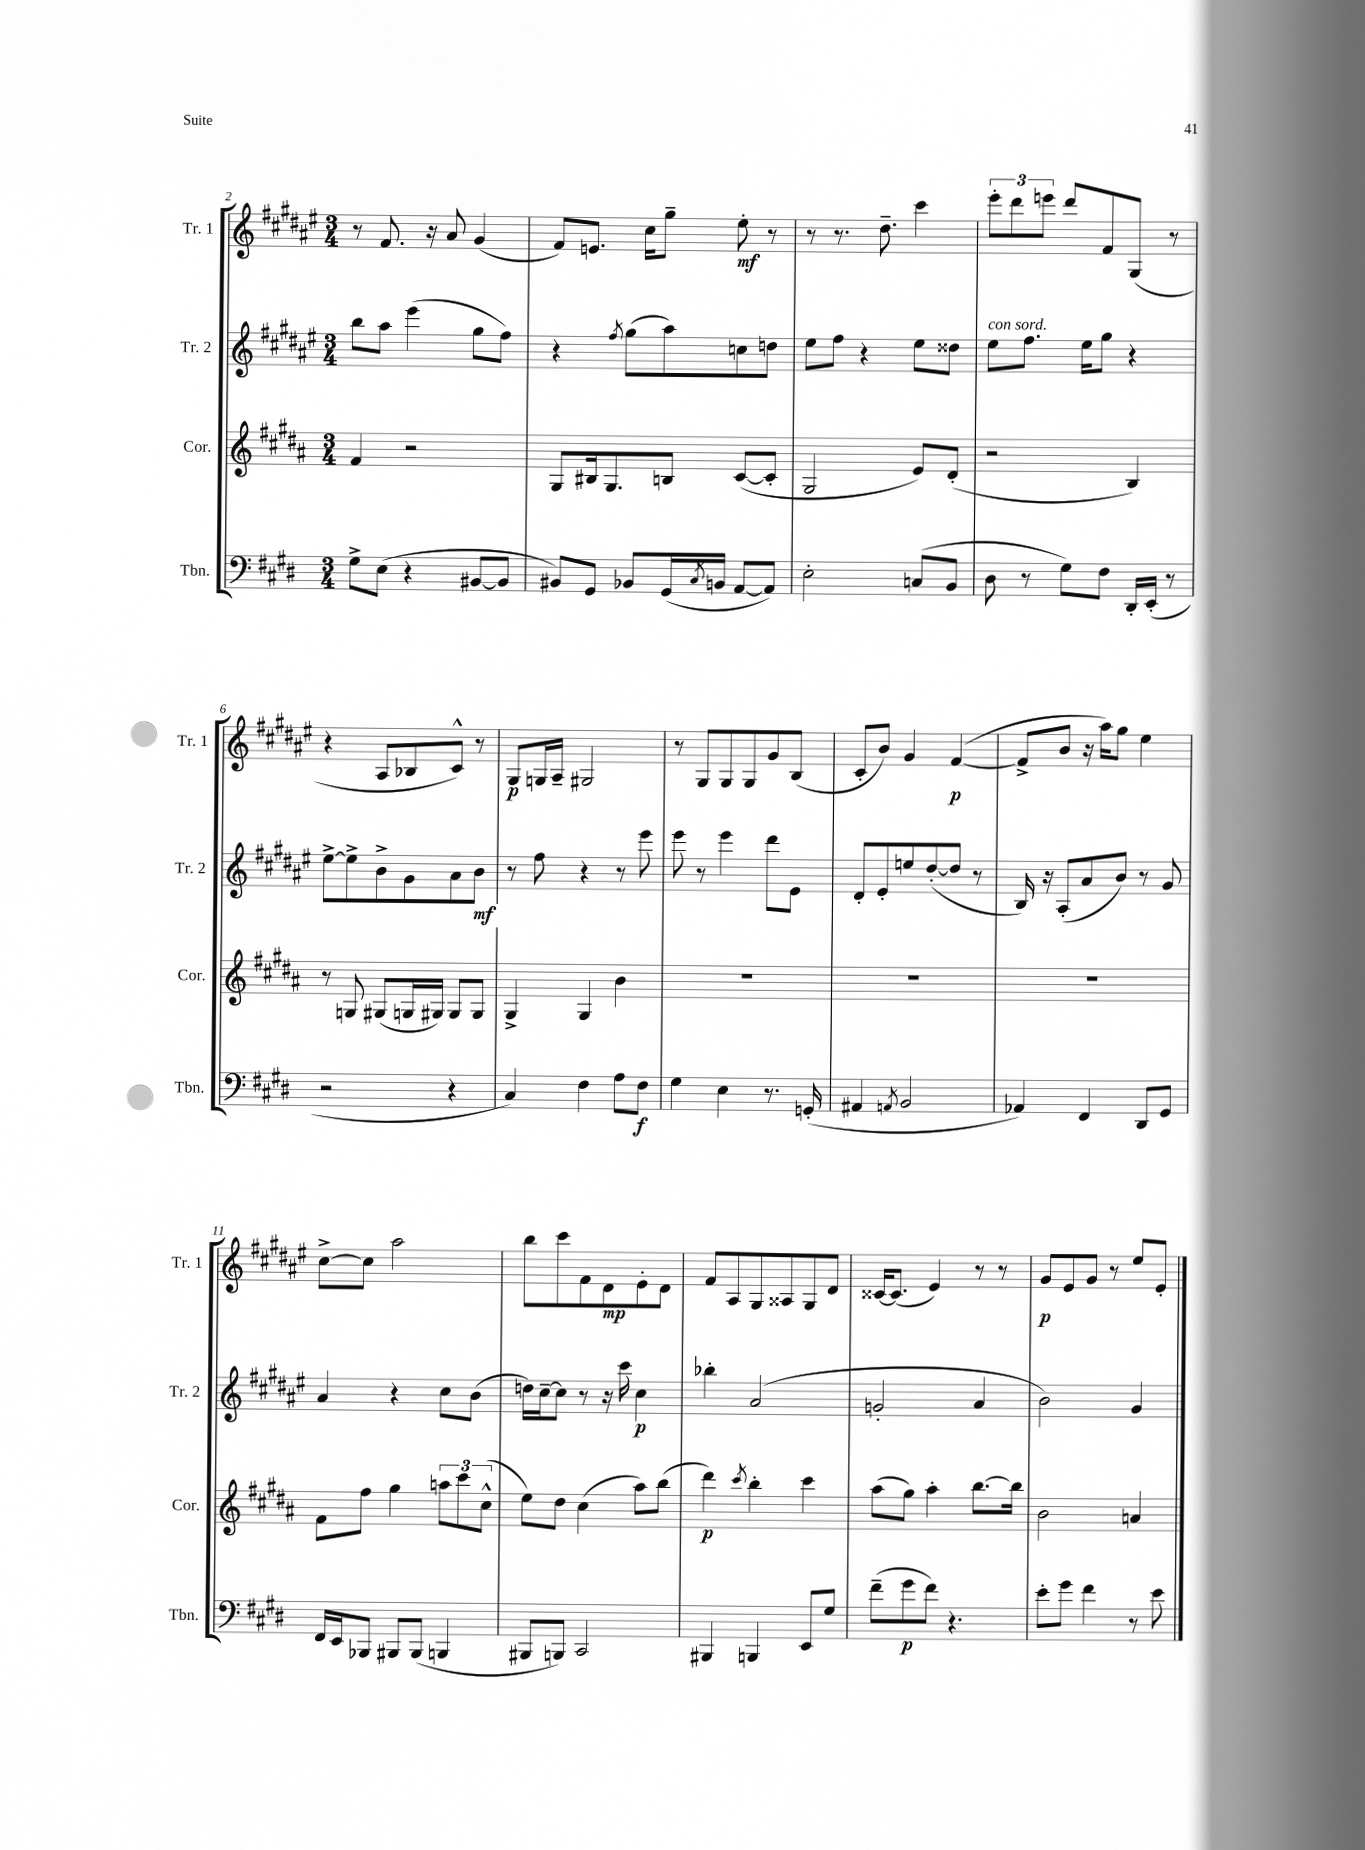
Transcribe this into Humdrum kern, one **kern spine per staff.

**kern	**kern	**kern	**kern
*staff4	*staff3	*staff2	*staff1
*clefF4	*clefG2	*clefG2	*clefG2
*k[f#c#g#d#]	*k[f#c#g#d#a#]	*k[f#c#g#d#a#e#]	*k[f#c#g#d#a#e#]
*M3/4	*M3/4	*M3/4	*M3/4
8G#^	4f#	8bb	8r
(8E	.	8aa#	8.f#
4r	2r	(4eee#	.
.	.	.	16r
.	.	.	8a#
[8BB#	.	8gg#	(4g#
8BB#]	.	8ff#)	.
=	=	=	=
8BB#)	8G#	4r	8f#)
8GG#	16B#	.	8.e
.	8.G#	.	.
.	.	8qff#	.
8BB-	.	(8gg#	.
.	.	.	16cc#
(16GG#	8B	8aa#)	8gg#~
8qC#	.	.	.
16BB	.	.	.
[8AA	([8c#	8cc	8ee#'
8AA])	8c#']	8dd	8r
=	=	=	=
2E'	2G#	8ee#	8r
.	.	8ff#	8.r
.	.	4r	.
.	.	.	8.dd#~
(8C	8e)	8ee#	4ccc#
8BB	(8d#'	8dd##	.
=	=	=	=
8D#	2r	8ee#	12eee#'
.	.	.	12ddd#
8r	.	8.ff#	.
.	.	.	12eee
8G#)	.	.	8ddd#
.	.	16ee#	.
8F#	.	8gg#	8f#
16DD#'	4B)	4r	(8G#
(16EE'	.	.	.
8r	.	.	8r
=	=	=	=
2r	8r	[8ee#^	4r
.	8G	8ee#^]	.
.	(8G#	8b^	8A#
.	16G	8g#	8B-
.	16G#)	.	.
4r	8G#	8a#	8c#^^)
.	8G#	8b	8r
=	=	=	=
4C#)	4G#^	8r	8G#
.	.	8ff#	16G
.	.	.	16A#~
4F#	4G#	4r	2G#
8A	4b	8r	.
8F#	.	8eee#	.
=	=	=	=
4G#	2.r	8eee#	8r
.	.	8r	8G#
4E	.	4eee#	8G#
.	.	.	8G#
8.r	.	8ddd#	8g#
.	.	8e#	(8B
(16GG'	.	.	.
=	=	=	=
4AA#	2.r	8d#'	8c#'
.	.	8e#'	8b)
8qAA	.	.	.
2BB	.	8ee	4g#
.	.	([8dd#'	.
.	.	8dd#]	([4f#
.	.	8r	.
=	=	=	=
4AA-)	2.r	16B)	8f#^]
.	.	16r	.
.	.	(8A#'	8b
4FF#	.	8a#	16r
.	.	.	16aa#)
.	.	8b)	8gg#
8DD#	.	8r	4ee#
8GG#	.	8g#	.
=	=	=	=
16FF#	8f#	4a#	[8cc#^
16EE	.	.	.
8BBB-	8ff#	.	8cc#]
8BBB#	4gg#	4r	2aa#
(8BBB#	.	.	.
4BBB	12aa	8cc#	.
.	12ccc#	.	.
.	.	(8b	.
.	(12cc#^^	.	.
=	=	=	=
8BBB#	8ee)	16dd)	8bb
.	.	[16cc#~	.
8BBB)	8dd#	8cc#]	8ccc#
2CC#	(4cc#	8r	8f#
.	.	16r	8d#
.	.	16ccc#	.
.	8aa#)	4cc#	8e#'
.	(8bb	.	8d#
=	=	=	=
4BBB#	4ddd#)	4bb-'	8f#
.	.	.	8A#
.	8qccc#	.	.
4BBB	4bb'	(2a#	8G#
.	.	.	8A##
8EE	4ccc#	.	8G#
8G#	.	.	8d#
=	=	=	=
(8f#~	(8aa#	2g'	[16c##
.	.	.	(8.c##]
8g#	8gg#)	.	.
8f#)	4aa#'	.	4e#)
4.r	.	.	.
.	[8.bb	4a#	8r
.	.	.	8r
.	16bb]	.	.
=	=	=	=
8e'	2b	2b)	8g#
8g#	.	.	8e#
4f#	.	.	8g#
.	.	.	8r
8r	4a	4g#	8ee#
8e	.	.	8e#'
==	==	==	==
*-	*-	*-	*-
